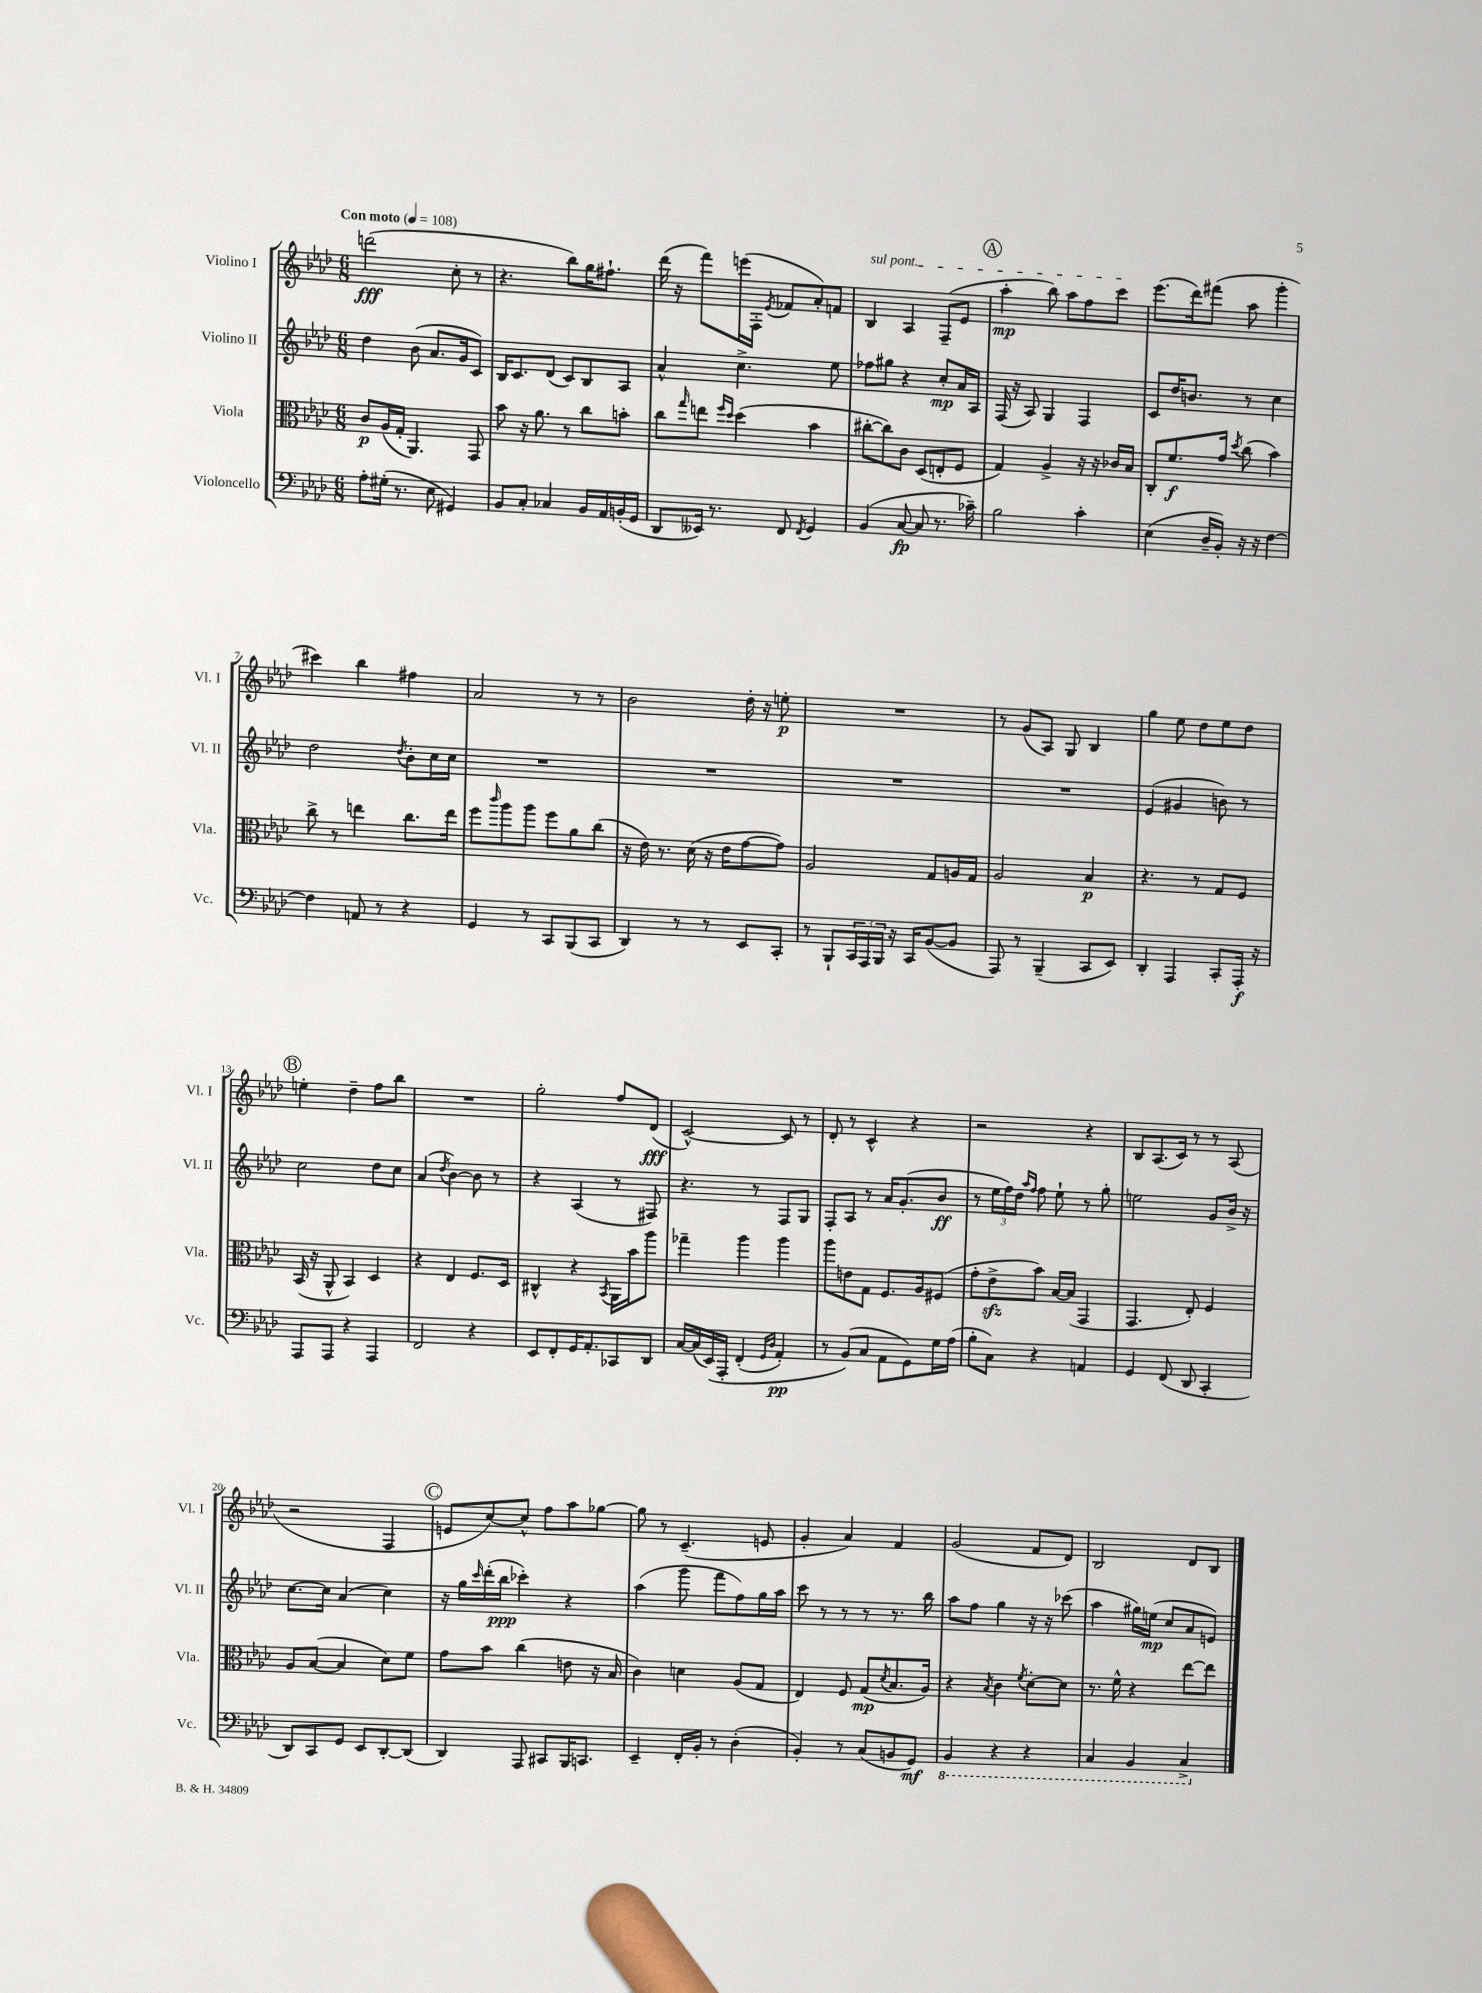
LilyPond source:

<<
\new StaffGroup <<
\new Staff = "s0" \with { instrumentName = "Violino I" shortInstrumentName = "Vl. I" } {
    \clef treble \key aes \major \numericTimeSignature \time 6/8 \tempo "Con moto" 4 = 108
    d'''2\fff( c''8-. r8 |
    r4. bes''8) g''16 fis''8.-! |
    des'''16( r16 f'''8) e'''16( f16-. \acciaccatura { ees'8 } fes'8 aes'8-.) f'8 |
    \once \override TextSpanner.bound-details.left.text = \markup { \italic "sul pont." } bes4\startTextSpan aes4 f8--( ees'8 |
    \mark \markup { \circle "A" } aes''4-.\mp bes''8) aes''8 f''8 c'''8\stopTextSpan |
    ees'''8.( des'''16) fis'''8( aes''8 g'''4-. |
    cis'''4) bes''4 fis''4 |
    aes'2 r8 r8 |
    bes'2 des''16-. r16 e''8-.\p |
    R2. |
    r8 g'8( aes8) g8 bes4 |
    g''4 ees''8 des''8 ees''8 des''8 |
    \mark \markup { \circle "B" } e''4-. des''4-- f''8 bes''8 |
    R2. |
    g''2-. f''8 des'8\fff( |
    c'2~-^) c'8 r8 |
    des'8-. r8 c'4-^ r4 |
    r2 r4 |
    bes8 aes8.( c'16) r8 r8 aes8( |
    r2 f4 |
    \mark \markup { \circle "C" } e'8 c''8~) c''8-^ f''8 aes''8 ges''8~ |
    ges''8 r8 c'4.--( e'8 |
    g'4-. aes'4) f'4 |
    g'2( f'8 des'8) |
    bes2 des'8 bes8 \bar "|." |
}
\new Staff = "s1" \with { instrumentName = "Violino II" shortInstrumentName = "Vl. II" } {
    \clef treble \key aes \major \numericTimeSignature \time 6/8
    des''4 bes'8( aes'8. g'16 c'8) |
    bes16 c'8. des'8( c'8) bes8 aes8 |
    aes'4-^ c''4.-> ees''8 |
    fes''8 gis''8 r4 c''8-.\mp aes'16 aes16 |
    \mark \markup { \circle "A" } f16( r16 aes8) g4 f4 |
    c'8 des''16 b'8. r8 c''4 |
    des''2 \acciaccatura { des''8 } bes'8-. c''16 c''16 |
    R2. |
    R2. |
    R2. |
    R2. |
    ees'4( gis'4 b'8) r8 |
    \mark \markup { \circle "B" } c''2 des''8 c''8 |
    aes'4( \acciaccatura { des''8 } bes'4~) bes'8 r8 |
    r4 aes4( r8 fis8) |
    r4. r8 f8 g8 |
    f8-. aes8 r8 aes'16 g'8.-.( bes'8\ff |
    r8 \tuplet 3/2 { ees''16 f''16) des''16 } \grace { aes''16 f''16 } f''8 ees''8-! r8 g''8-. |
    e''2 g'8 bes'16-> r16 |
    c''8.~ c''16 aes'4( c''4) |
    \mark \markup { \circle "C" } r16 g''16 \grace { c'''16 } des'''16-.( bes''16\ppp ces'''4-.) r4 |
    aes''4( g'''8 f'''8 f''8) g''16 aes''16 |
    c'''8 r8 r8 r8 r8. bes''16 |
    aes''8 f''8 g''4 r16 r16 ces'''8( |
    aes''4 gis''16) e''16\mp( c''8 aes'8 e'8) \bar "|." |
}
\new Staff = "s2" \with { instrumentName = "Viola" shortInstrumentName = "Vla." } {
    \clef alto \key aes \major \numericTimeSignature \time 6/8
    c'8\p aes16( g16-. aes,4.) g,8 |
    bes'8 r16 aes'8. r8 c''8 b'8-. |
    c''8 \grace { g''16 } e''8 \grace { f''16 des''16 } des''4( bes'4 |
    cis''8~-. cis''8) c'8 des8( e8-. f8 |
    \mark \markup { \circle "A" } g4) aes4-> r16 r16 ces'16 bes16 |
    c8-. f'8.\f g'16 \acciaccatura { des''8 } c''8( bes'4) |
    c''8-> r8 e''4 c''8. e''16 |
    f''8 \grace { c'''16 } aes''8 aes''8 f''8 aes'8 c''8( |
    r16 ees'16) r8. des'16( r16 ees'16 g'8~ g'8) |
    aes2 g8 a16 g16 |
    aes2 bes4\p |
    r4. r8 g8 f8 |
    \mark \markup { \circle "B" } bes,16( r16 aes,8-^ bes,4) des4 |
    r4 ees4 f8. des16 |
    cis4-^ r4 \acciaccatura { bes,8 } aes,16 bes'16 aes''8 |
    ges''4-- aes''4 aes''4 |
    aes''8 e'8 g8 f8. aes16 fis8( |
    g'8-. ees'8->\sfz bes'8) bes16~ bes16( g,4 |
    g,4. ees8-.) f4 |
    aes8 bes8~( bes4 des'8) f'8 |
    \mark \markup { \circle "C" } g'8 bes'8 c''4( e'8 r16 bes16 |
    c'4) d'4 aes8( g8 |
    ees4) f8 g8\mp( \acciaccatura { des'8 } bes8. aes16) |
    r4 \acciaccatura { bes8 } c'4 \acciaccatura { f'8 } des'8~-. des'8 |
    r8. f'16-^ r4 ees''8~ ees''8 \bar "|." |
}
\new Staff = "s3" \with { instrumentName = "Violoncello" shortInstrumentName = "Vc." } {
    \clef bass \key aes \major \numericTimeSignature \time 6/8
    aes8-. gis16-.( r8. ees8 gis,4) |
    bes,8 c8-. ces4 bes,16 aes,16 b,16-.( g,16 |
    des,8 eeses,16) r8. f,8 \acciaccatura { f,8 } g,4 |
    bes,4( c8~\fp c8 r8. ces'16--) |
    \mark \markup { \circle "A" } bes2 c'4-. |
    ees4( des16-- bes,16-.) r16 r16 f4~ |
    f4 a,8 r8 r4 |
    g,4 r8 c,8 bes,,8( c,8 |
    des,4) r8 r8 ees,8 c,8-. |
    r8 bes,,8-! \tuplet 3/2 { c,16 aes,,16 bes,,16 } r16 c,16 bes,8~( bes,8 |
    aes,,8) r8 bes,,4--( c,8 ees,8) |
    des,4-. aes,,4 c,8-. aes,,16-.\f r16 |
    \mark \markup { \circle "B" } aes,,8 aes,,8 r4 aes,,4 |
    f,2 r4 |
    ees,8 f,8-. g,16 aes,8.-. ces,8 des,8 |
    c16~ c16( ees,16)\( aes,,16-. f,4-.( \grace { g,16 des16 } aes,4-.\pp) |
    r8 bes,8(\) c8 aes,8 g,8) g16 aes16( |
    bes8-. c8) r4 a,4 |
    g,4 f,8( des,8 c,4-. |
    des,8) c,8 g,8 ees,8 des,8~-. des,8( |
    \mark \markup { \circle "C" } des,4) aes,,8 cis,8 bes,,16 c,8. |
    ees,4-- f,16-. bes,16-. r8 des4-.( |
    bes,4-.) r8 c8( b,8 g,8\mf) |
    \ottava #-1 bes,,4 r4 r4 |
    c,4 bes,,4 c,4-> \ottava #0 \bar "|." |
}
>>
>>
